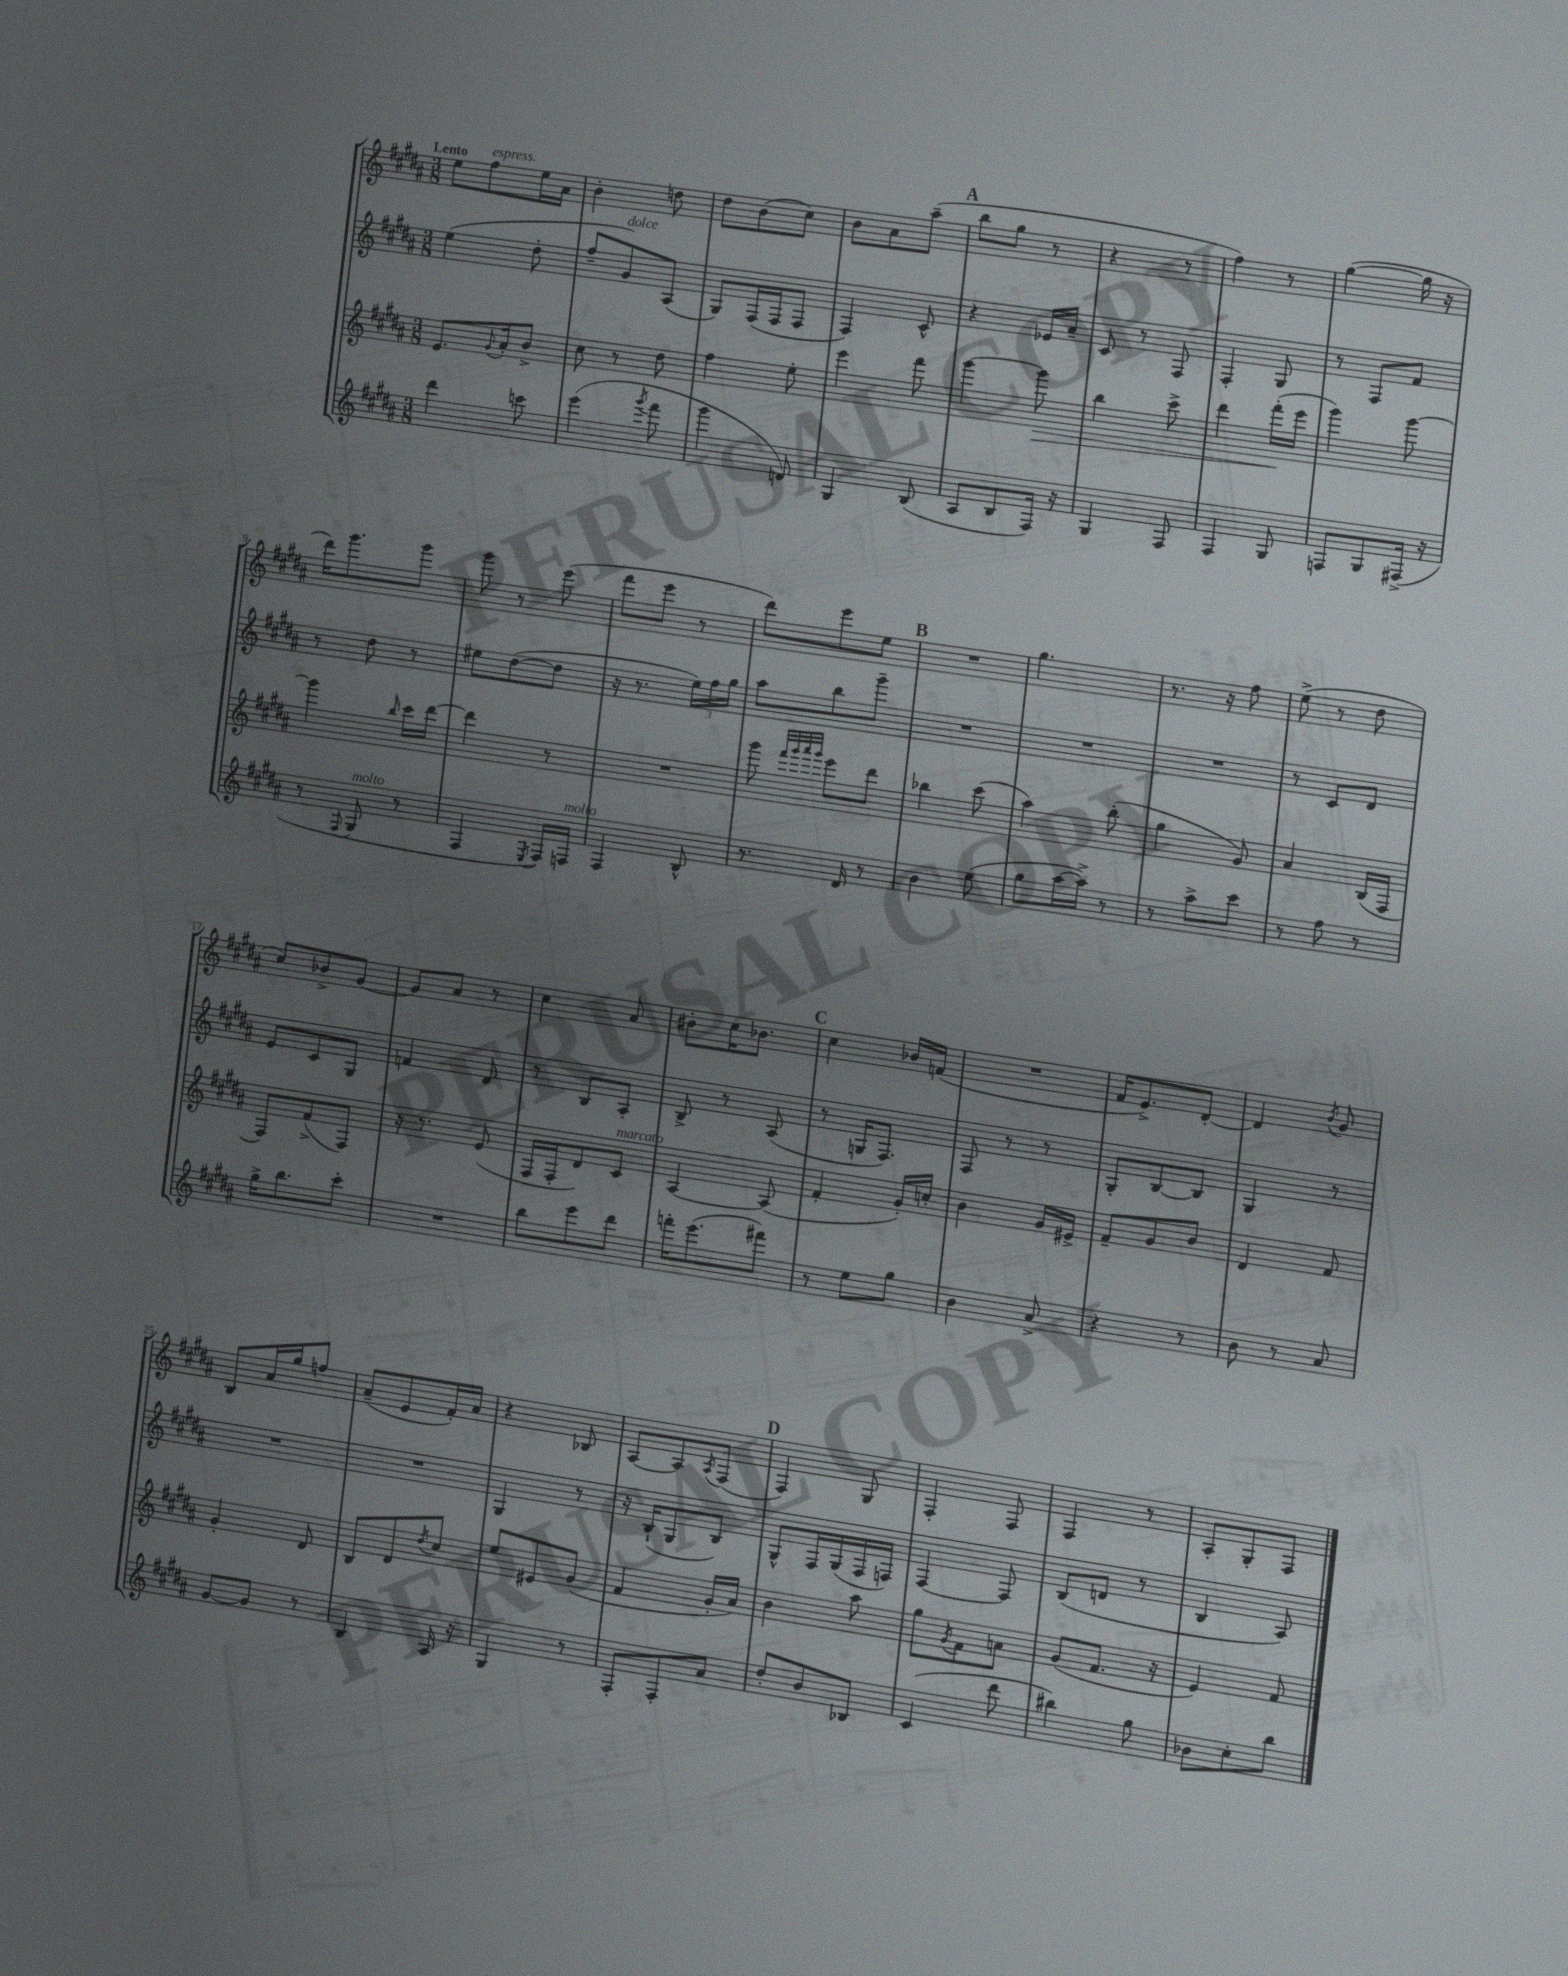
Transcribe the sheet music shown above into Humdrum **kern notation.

**kern	**kern	**dynam	**kern	**kern
*part4	*part3	*part3	*part2	*part1
*staff4	*staff3	*staff3	*staff2	*staff1
*clefG2	*clefG2	*	*clefG2	*clefG2
*k[f#c#g#d#a#]	*k[f#c#g#d#a#]	*	*k[f#c#g#d#a#]	*k[f#c#g#d#a#]
*M3/8	*M3/8	*	*M3/8	*M3/8
=1	=1	=1	=1	=1
!	!	!	!	!LO:TX:a:B:t=Lento
4ddd#\	8.e/L	.	(4ee\	8ee\L
!	!	!	!	!LO:TX:a:i:t=espress.
.	.	.	.	8ff#\
.	8qqg#/	.	.	.
.	16a#'/k	.	.	.
8cccn\	8b^/J	.	8dd#'\	16ee\L
.	.	.	.	16a#\JJ
=2	=2	=2	=2	=2
(4eee\	8cc#\	.	8ff#~/L	4b'\
!	!	!	!LO:TX:a:i:t=dolce	!
.	8r	.	8g#/)	.
8qggg#/	.	.	.	.
8fff#\	8dd#\	.	(8A#/J	8ddn\
=3	=3	=3	=3	=3
4ggg#\	4ff#\	.	8G#/L)	8dd#\L
.	.	.	(16F#/L	(8b\
.	.	.	16F#/J	.
8dn/)	8ee'\	.	8F#/J	8cc#\J)
=4	=4	=4	=4	=4
4G#/	4eee\	.	4F#/)	8b\L
.	.	.	.	8a#\
(8B/	8fff#\	.	8c#^^/	(8aa#~\J
!!LO:REH:place=s1:t=A
=5	=5	=5	=5	=5
8A#/L	[4ggg#\	.	4r	8bb\L
8B/	.	.	.	8gg#\J
!	!	!LO:HP:b	!	!
16F#/Jk)	8ggg#\]	>	16e-X/LL	8r
16r	.	.	16a#~/JJ	.
=6	=6	=6	=6	=6
4G#/	4bb\	.	8c#/	4r
.	.	.	8r	.
8F#/	8ccc#^\	.	8F#/	8r
=7	=7	=7	=7	=7
4F#/	4ddd#\	.	4F#'/	4ff#\)
8G#/	(16fff#'\LL	.	8G#/	8r
.	16eee\JJ	]	.	.
=8	=8	=8	=8	=8
8Fn/L	4ggg#\)	.	8r	([4gg#\
8G#/	.	.	8F#/L	.
(16F#X^/Jk	[8ggg#\	.	8f#/J	16gg#\]
16r	.	.	.	16r
!!LO:LB:g=z
=9	=9	=9	=9	=9
8r	4ggg#\]	.	8r	16ddd#\KL)
.	.	.	.	8.ggg#\
8qqF#/	.	.	.	.
!LO:TX:a:i:t=molto	!	!	!	!
8G#/	.	.	8dd#\	.
.	16qqbb/	.	.	.
8r	16ccc#\LL	.	8r	8ggg#\J
.	[16ddd#\JJ	.	.	.
=10	=10	=10	=10	=10
4F#/	4ddd#\]	.	8ee#X\L	8ggg#\
.	.	.	([8dd#\	8r
8qE/	.	.	.	.
16F#/LL)	8r	.	8dd#\J]	(8eee\
!LO:TX:a:i:t=molto	!	!	!	!
16Fn/JJ	.	.	.	.
=11	=11	=11	=11	=11
4F#/	4.r	.	16r	8fff#\L
.	.	.	8.r	.
.	.	.	.	8eee\J
8B^^/	.	.	24ee\LL)	8r
.	.	.	24ff#\	.
.	.	.	24gg#\JJ	.
=12	=12	=12	=12	=12
8.r	8ggg#\	.	8aa#\L	8ddd#\L)
.	32qqfff#/LLL	.	.	.
.	32qqggg#/	.	.	.
.	32qqaaa#/	.	.	.
.	32qqggg#/JJJ	.	.	.
.	8eee\L	.	8bb\	8eee\
16d#/	.	.	.	.
8r	8ddd#\J	.	8ggg#~\J	8ee\J
!!LO:REH:place=s1:t=B
=13	=13	=13	=13	=13
4b\	4bb-X\	.	4.r	4.r
(8ee\	(8ccc#\	.	.	.
=14	=14	=14	=14	=14
8gg#\L	4aa#\)	.	4.r	4.gg#\
[16aa#\L	.	.	.	.
16aa#^\JJ])	.	.	.	.
8r	(8bb'\	.	.	.
=15	=15	=15	=15	=15
8r	4gg#\	.	4.r	8.r
8aa#^\L	.	.	.	.
.	.	.	.	16r
8ccc#\J	8g#/)	.	.	8ff#\
=16	=16	=16	=16	=16
8r	4a#/	.	8r	(8ee^\
8ff#\	.	.	8c#/L	8r
8r	(16B/LL	.	8d#/J	8dd#\
.	16F#/JJ	.	.	.
!!LO:LB:g=z
=17	=17	=17	=17	=17
16gg#^\KL	8F#/L)	.	8e/L	8cc#/L)
8.bb\	.	.	.	.
.	(8f#^/	.	8c#/	8b-X^/
8ccc#'\J	8F#/J)	.	8G#/J	[8g#/J
=18	=18	=18	=18	=18
4.r	16r	.	4fn/	8g#/L]
.	8.r	.	.	.
.	.	.	.	8a#/J
.	(8e/	.	8d#/	8r
=19	=19	=19	=19	=19
8bb\L	16F#/LL	.	8r	4cc#\
.	16F#'/J	.	.	.
8eee\	8d#/)	.	8B/L	.
!	!LO:TX:a:i:t=marcato	!	!	!
8ddd#\J	8c#/J	.	8A#'/J	8a#/
=20	=20	=20	=20	=20
16fffn'\KL	[4A#/	.	8B^/	8b#X'\L
(8.eee\	.	.	.	.
.	.	.	8r	16cc#\K
.	.	.	.	8.b-X\J
8fff#X\J)	(8A#/]	.	(8A#/	.
!!LO:REH:place=s1:t=C
=21	=21	=21	=21	=21
8r	4f#'/	.	8r	4cc#\
8ee\L	.	.	16Gn/KL	.
.	.	.	8.F#/J)	.
8gg#\J	16g#'/LL)	.	.	16b-X/LL
.	16ccn'/JJ	.	.	(16fn/JJ
=22	=22	=22	=22	=22
4b\	4b\	.	8F#/	4.r
.	.	.	8r	.
8a#^/	16g#/LL	.	8r	.
.	16e#X^/JJ	.	.	.
=23	=23	=23	=23	=23
4r	8f#~/L	.	8G#'/L	16f#/KL
.	.	.	.	8.e^/)
.	8g#/	.	[8B/	.
8r	8b/J	.	8B/J]	[8d#'/J
=24	=24	=24	=24	=24
8b\	4d#/	.	4G#/	4d#/]
8r	.	.	.	.
.	.	.	.	8qb/
8a#/	8f#/	.	8r	8g#/
!!LO:LB:g=z
=25	=25	=25	=25	=25
[8g#/L	4g#'/	.	4.r	8B/L
8g#/J]	.	.	.	16a#/L
.	.	.	.	16gg#/J
8r	8d#/	.	.	8ffn/J
=26	=26	=26	=26	=26
4B/	8B/L	.	4.r	(8a#~/L
.	8d#/	.	.	8e/
.	8qdd#/	.	.	.
16A#/	8cc#/J	.	.	16f#'/L)
16r	.	.	.	16a#/JJ
=27	=27	=27	=27	=27
4G#/	8ee/L	.	4G#/	4r
.	8e#X/	.	.	.
8r	(8g#/J	.	8r	8B-X/
=28	=28	=28	=28	=28
8F#'/L	4f#/	.	16r	[8A#/L
.	.	.	(16B`/KL	.
8F#'/	.	.	8G#/	8A#/]
.	.	.	.	8qA#/
8a#/J	16g#'/LL	.	8B/J)	(8F#/J
.	16a#/JJ)	.	.	.
!!LO:REH:place=s1:t=D
=29	=29	=29	=29	=29
8dd#'/L	4b\	.	8G#^^/L	4F#/)
8b/	.	.	16F#/L	.
.	.	.	(16G#/	.
8B-X/J	8aa#\	.	16F#/	8G#/
.	.	.	16Fn/JJ)	.
=30	=30	=30	=30	=30
(4c#/	8gg#\L	.	[4F#/	4F#'/
.	8qg#/	.	.	.
.	8f#\	.	.	.
8ddd#\	8an\J	.	8F#/]	8F#/
=31	=31	=31	=31	=31
4bb#X\)	(8g#/L	.	(8B/L	4F#/
.	8.f#/J	.	8dn/J	.
8gg#\	.	.	8r	8r
.	16r	.	.	.
=32	=32	=32	=32	=32
8b-X\L	4e/)	.	4B/	8A#'/L
8cc#'\	.	.	.	8G#'/
8bb\J	8f#/	.	8A#/)	8F#/J
==	==	==	==	==
*-	*-	*-	*-	*-
